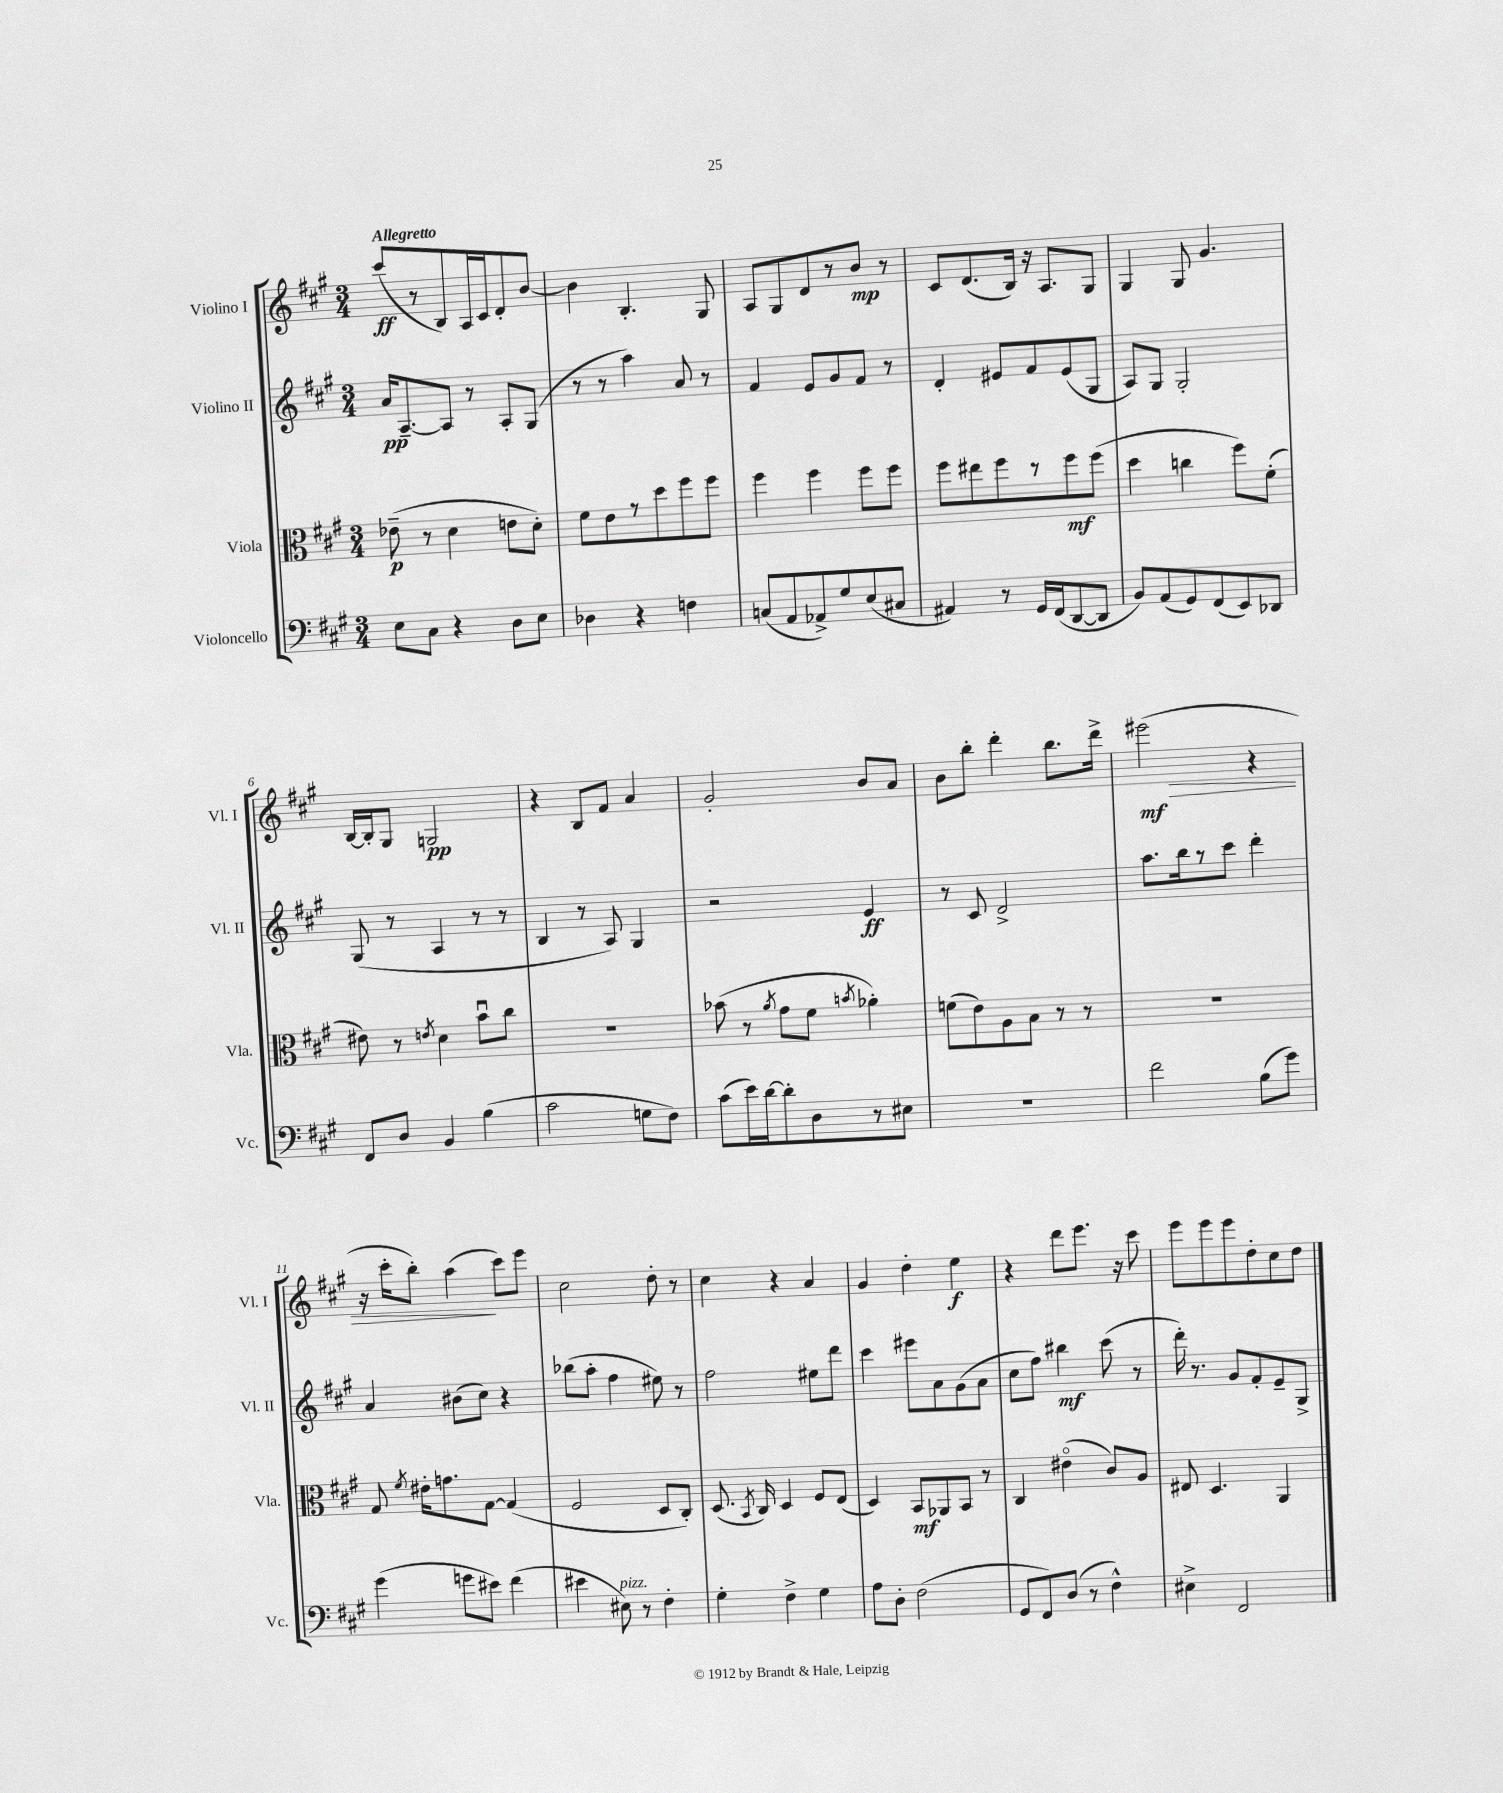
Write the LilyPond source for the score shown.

<<
\new StaffGroup <<
\new Staff = "s0" \with { instrumentName = "Violino I" shortInstrumentName = "Vl. I" } {
    \clef treble \key a \major \numericTimeSignature \time 3/4 \tempo "Allegretto"
    \autoBeamOff cis'''8[\ff( r8 b8) a16 cis'16 d'8-. b'8]~ |
    b'4 b4.-. gis8 |
    a8[ gis8 d'8 r8 b'8]\mp r8 |
    cis'8[ d'8.( b16]) r16 a8.[ gis8] |
    gis4 gis8 gis'4. |
    b16[~ b16-. gis8] g2\pp |
    r4 b8[ fis'8] a'4 |
    gis'2-. b'8[ a'8] |
    b'8[ b''8]-. d'''4-. b''8.[ d'''16]-> |
    eis'''2\mf\>( r4 |
    r16 cis'''16[-. b''8]-.) a''4\!( cis'''8[) e'''8] |
    cis''2 d''8-. r8 |
    cis''4 r4 a'4 |
    gis'4 d''4-. e''4\f |
    r4 d'''8[ e'''8.] r16 cis'''8 |
    e'''8[ e'''8 e'''8 d''8-. cis''8 d''8] \bar "|." |
}
\new Staff = "s1" \with { instrumentName = "Violino II" shortInstrumentName = "Vl. II" } {
    \clef treble \key a \major \numericTimeSignature \time 3/4
    \autoBeamOff a'16[\pp a8.~-- a8] r8 a8[-. gis8]( |
    r8 r8 a''4) a'8 r8 |
    fis'4 e'8[ gis'8 fis'8] r8 |
    d'4-. eis'8[ fis'8 eis'8( gis8] |
    a8[) gis8] gis2-. |
    gis8( r8 a4 r8 r8 |
    b4 r8 a8) gis4 |
    r2 e'4\ff |
    r8 cis'8 d'2-> |
    a''8.[ b''16 r8 cis'''8] d'''4-. |
    a'4 bis'8[( cis''8]) r4 |
    bes''8[( a''8]-. fis''4 eis''8) r8 |
    fis''2 eis''8[ d'''8] |
    cis'''4 eis'''8[ a'8 gis'8( a'8] |
    cis''8[ fis''8]) bis''4\mf cis'''8( r8 |
    d'''16-.) r8. gis'8[ fis'8-. e'8-- gis8]-> \bar "|." |
}
\new Staff = "s2" \with { instrumentName = "Viola" shortInstrumentName = "Vla." } {
    \clef alto \key a \major \numericTimeSignature \time 3/4
    \autoBeamOff ees'8--\p( r8 d'4 e'8[ d'8]-.) |
    fis'8[ e'8 r8 d''8 fis''8 fis''8] |
    fis''4 fis''4 fis''8[ fis''8] |
    fis''8[ eis''8 fis''8 r8 fis''8\mf fis''8]( |
    d''4 c''4 fis''8[) fis'8]-.( |
    eis'8) r8 \acciaccatura { e'8 } d'4 b'8[\downbow cis''8] |
    R2. |
    bes'8( r8 \acciaccatura { a'8 } gis'8[ fis'8] \acciaccatura { b'8 } aes'4-.) |
    f'8[( e'8) a8 b8] r8 r8 |
    R2. |
    gis8 \acciaccatura { fis'8 } eis'16[-. g'8. gis8]~ gis4( |
    fis2 d8[ cis8]-.) |
    d8.( \acciaccatura { b,8 } cis16) d4 fis8[ e8]( |
    d4) b,8[\mf aes,8 b,8] r8 |
    cis4 eis'4\flageolet( cis'8[) a8] |
    eis8 d4. a,4 \bar "|." |
}
\new Staff = "s3" \with { instrumentName = "Violoncello" shortInstrumentName = "Vc." } {
    \clef bass \key a \major \numericTimeSignature \time 3/4
    \autoBeamOff e8[ cis8] r4 d8[ e8] |
    des4 r4 f4 |
    c8[( a,8 aes,8->) gis8 e8( cis8] |
    ais,4) r8 gis,16[ fis,16( d,8~ d,8] |
    b,8[) a,8( gis,8) fis,8( e,8) des,8] |
    fis,8[ d8] b,4 b4( |
    cis'2 g8[ fis8]) |
    cis'8[( e'16) d'16~ d'8-. d8 r8 eis8] |
    R2. |
    fis'2 b8[( gis'8]) |
    gis'4( g'8[ eis'8]) fis'4( |
    eis'4 eis8^\markup { \italic "pizz." }) r8 fis4-. |
    gis4-. fis4-> gis4 |
    a8[ d8]-. fis2( |
    gis,8[ fis,8) d8]( r8 fis4-^) |
    eis4-> fis,2 \bar "|." |
}
>>
>>
